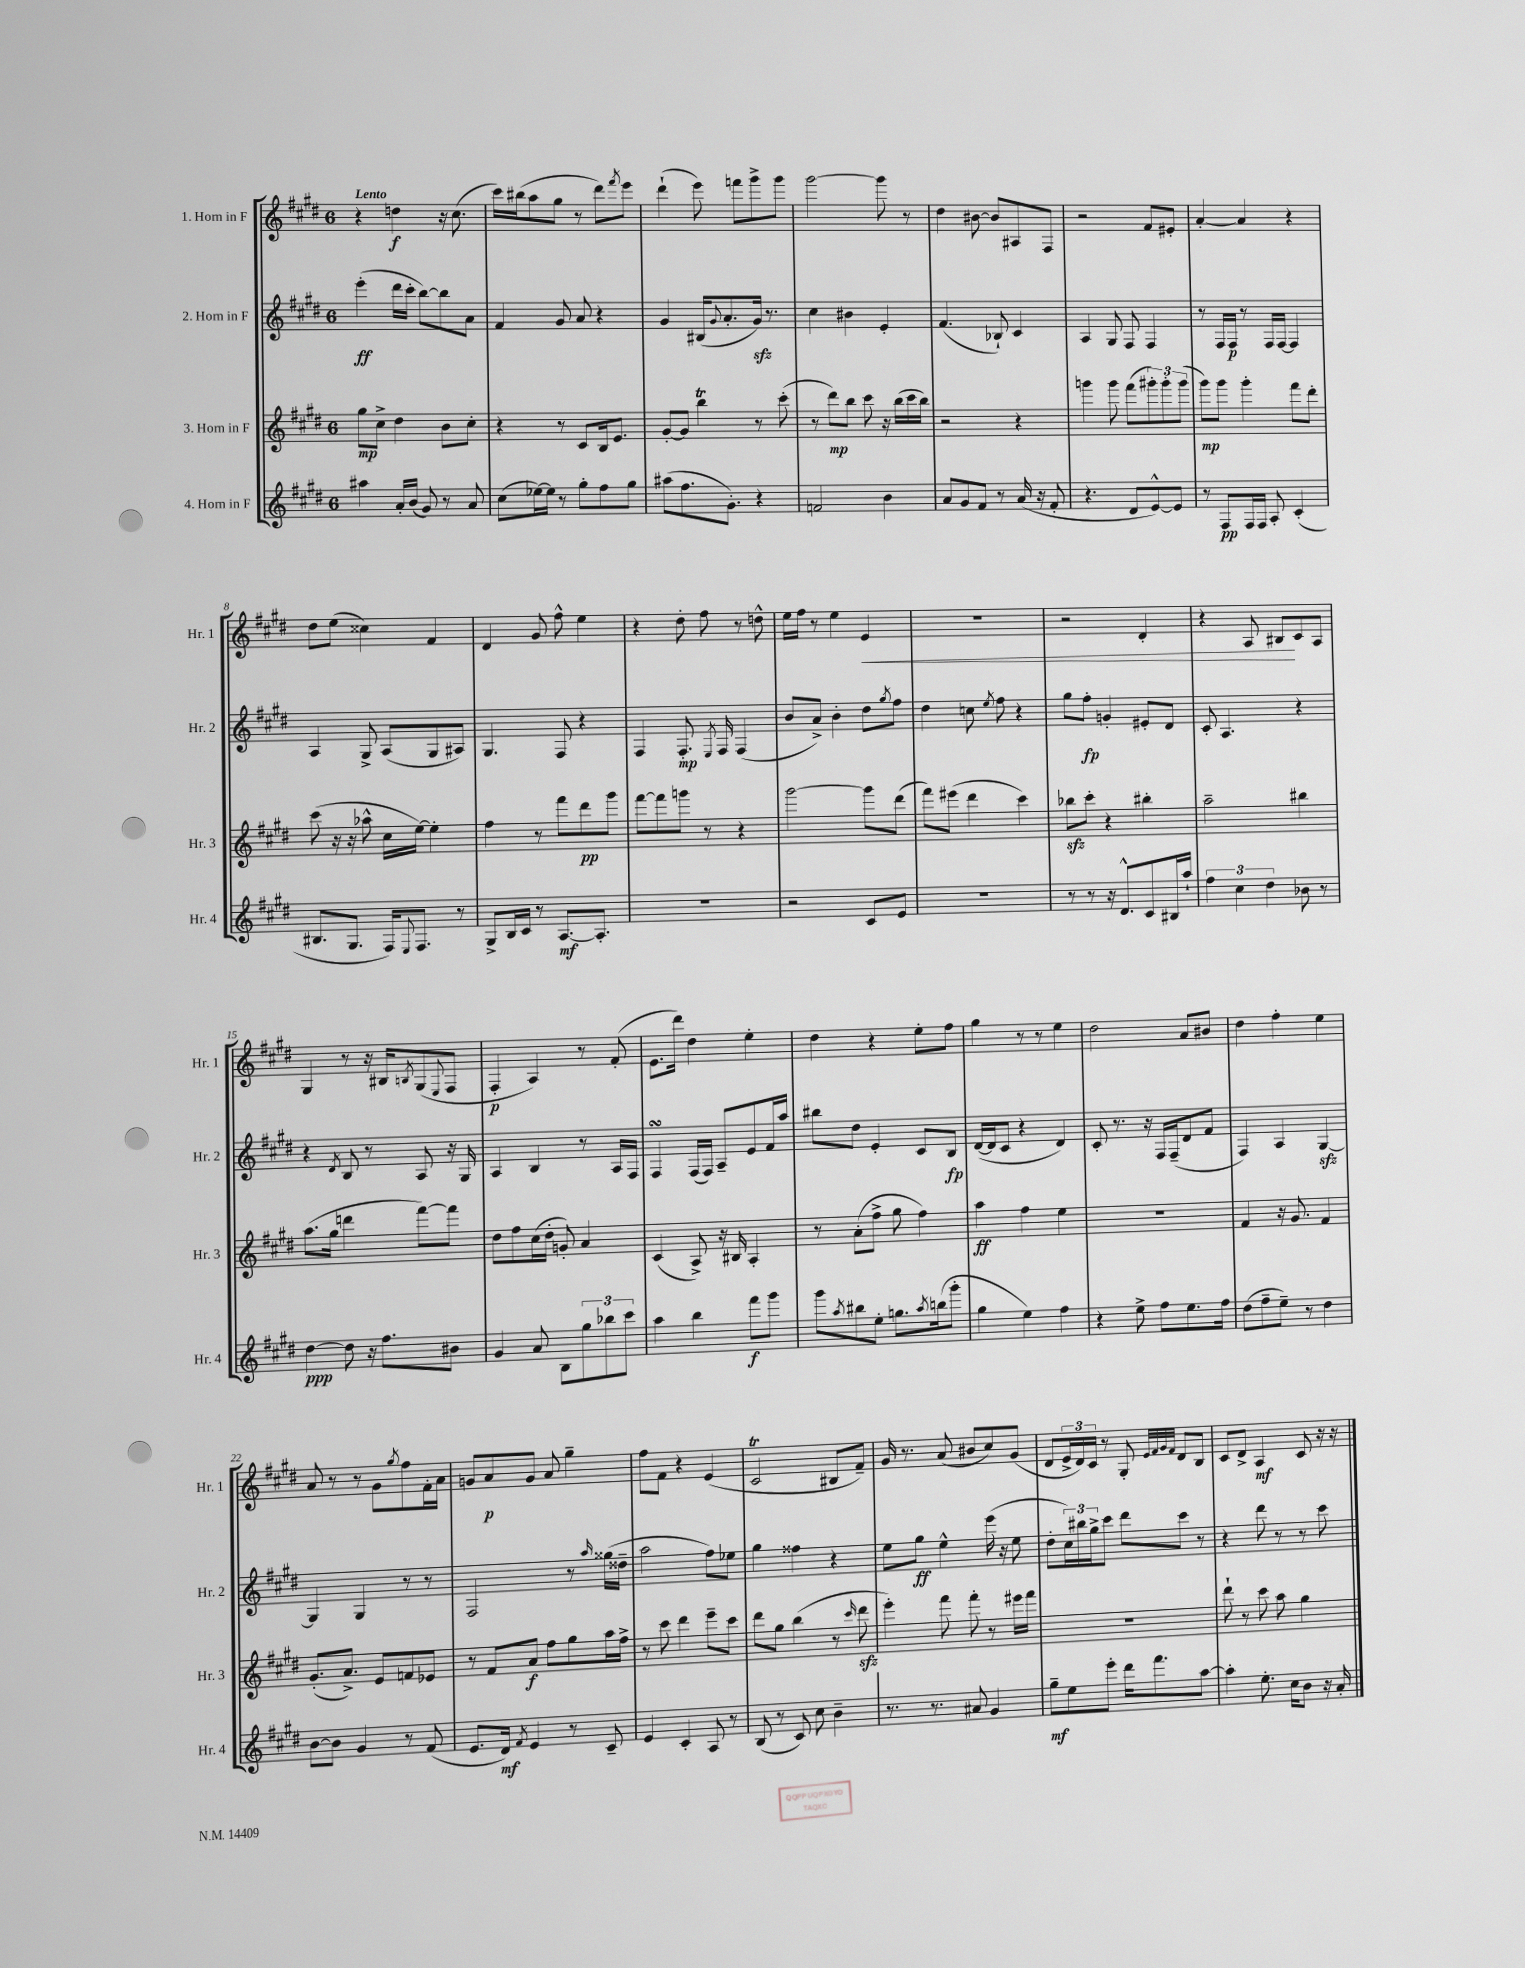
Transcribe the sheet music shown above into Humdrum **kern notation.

**kern	**kern	**kern	**kern
*staff4	*staff3	*staff2	*staff1
*clefG2	*clefG2	*clefG2	*clefG2
*k[f#c#g#d#]	*k[f#c#g#d#]	*k[f#c#g#d#]	*k[f#c#g#d#]
*M6/8	*M6/8	*M6/8	*M6/8
4aa#	8gg#	(4eee'	4r
.	8cc#^	.	.
16a'	4dd#	16ddd#	4dd
(16b	.	16ccc#'	.
8g#)	.	[8bb)	.
8r	8b	8bb]	16r
.	.	.	(8.cc#
8a	8cc#'	8a	.
=	=	=	=
(8cc#	4r	4f#	16ccc#)
.	.	.	(16bb#
[16ee-)	.	.	8aa
16ee-]	.	.	.
8r	8r	8g#	8gg#
8gg#'	8c#	8a	8r
8ff#	16B	4r	8ddd#)
.	8.e	.	.
.	.	.	8qfff#
8gg#	.	.	8eee
=	=	=	=
(8aa#	[8g#'	4g#	(4ddd#`
8.ff#	8g#]	.	.
.	4bb	(16B#	8eee)
.	.	8qqg#	.
8.g#')	.	8.a'	.
.	.	.	8fff
4r	8r	16g#)	8ggg#^
.	.	8.r	.
.	(8ccc#'	.	8ggg#
=	=	=	=
2f	8r	4cc#	[2ggg#
.	8ddd#)	.	.
.	8bb	4b#	.
.	8ccc#	.	.
4b	16r	4e'	8ggg#]
.	(16bb	.	.
.	16ccc#	.	8r
.	16bb)	.	.
=	=	=	=
8a	2r	(4.f#	4dd#
8g#	.	.	.
8f#	.	.	[8b#
8r	.	8B-`)	8b#]
(16a	4r	4c#	8A#
16r	.	.	.
8f#'	.	.	8F#
=	=	=	=
4.r	4ggg	4A	2r
.	8ggg	8G#	.
8d#	(8fff#	8F#	.
[8e^^)	12ggg#')	4F#	8f#
.	12ggg#'	.	.
8e]	.	.	8e#'
.	(12ggg#	.	.
=	=	=	=
8r	8ggg#)	8r	[4a'
8F#	8ggg#	16F#	.
.	.	16F#	.
16F#	4ggg#'	8r	4a]
16F#	.	.	.
8A'	.	16F#	.
.	.	[16F#	.
(4c#'	8fff#	4F#]	4r
.	8ddd#'	.	.
=	=	=	=
8.B#	(8ccc#	4A	8dd#
.	16r	.	(8ee
8.G#	16r	.	.
.	8aa-^^	8G#^	4cc##)
16F#)	16cc#	(8A	.
8qqE	.	.	.
8.F#	[16ee)	.	.
.	4ee']	8G#	4f#
8r	.	8A#)	.
=	=	=	=
8G#^	4ff#	4.G#	4d#
16B	.	.	.
16c#	.	.	.
8r	8r	.	8g#
[8.A	8fff#	8F#	8ff#^^
.	8ddd#	4r	4ee
8.A']	.	.	.
.	8ggg#	.	.
=	=	=	=
2.r	[8fff#	4F#	4r
.	8fff#]	.	.
.	8ggg	8.F#'	8dd#'
.	8r	.	8ff#
.	.	8qE	.
.	.	16F#	.
.	4r	(4F#	8r
.	.	.	8dd^^
=	=	=	=
2r	[2ggg#	8b	16ee
.	.	.	16ff#
.	.	8a^)	8r
.	.	4b'	4ee
8c#	8ggg#]	8dd#	4e
.	.	8qgg#	.
8e	(8ddd#	8ff#	.
=	=	=	=
2.r	8fff#)	4dd#	2.r
.	(8eee#	.	.
.	4ddd#	8cc	.
.	.	8qee	.
.	.	8ff#	.
.	4ccc#)	4r	.
=	=	=	=
8r	8bb-	8gg#	2r
8r	8ccc#'	8ff#'	.
16r	4r	4g'	.
8.d#^^	.	.	.
8c#	4bb#'	8e#'	4d#'
16B#	.	8d#	.
16aa`	.	.	.
=	=	=	=
6ff#	2aa~	8c#'	4r
.	.	4.A	.
6cc#	.	.	.
.	.	.	8A
6dd#	.	.	.
.	.	.	8B#
8b-	4bb#	4r	8c#
8r	.	.	8A
=	=	=	=
[4dd#	(8.aa	4r	4G#
.	16gg#	.	.
.	.	8qd#	.
8dd#]	4ddd	8B	8r
16r	.	8r	16r
8.ff#	.	.	16B#
.	.	.	8qB
.	[8fff#)	8A	(8G#
.	.	.	8qqE
8b#	8fff#]	16r	8F#
.	.	16G#	.
=	=	=	=
4g#	8dd#	4A	4F#'
.	8ff#	.	.
8a	(16cc#	4B	4A)
.	16dd#'	.	.
8B	8g')	.	.
12gg#	4a	8r	8r
12bb-	.	.	.
.	.	16A	(8f#'
12ccc#	.	.	.
.	.	16F#	.
=	=	=	=
4aa	(4c#	4F#	8.e
.	.	.	16ddd#)
4bb	8A^)	(16F#	4dd#
.	.	16F#)	.
.	16r	8A~	.
.	16B#	.	.
8fff#	4A'	8e	4ee'
8ggg#	.	16f#	.
.	.	16aa	.
=	=	=	=
8ggg#	8r	8bb#	4dd#
8qaa	.	.	.
8bb#	(8a'	8dd#	.
8ee'	8ff#^	4e'	4r
8.gg	8gg#	.	.
.	4ff#)	8c#	8ee'
8qaa	.	.	.
(16bb	.	.	.
8ggg#'	.	8B	8ff#
=	=	=	=
4gg#	4aa	([16d#	4gg#
.	.	16d#]	.
.	.	8c#	.
4ee)	4ff#	4r	8r
.	.	.	8r
4ff#	4ee	4d#)	4ee
=	=	=	=
4r	2.r	8c#'	2dd#
.	.	8.r	.
8ee^	.	.	.
.	.	16r	.
8ff#	.	16F#	.
.	.	(16F#~	.
8.ee	.	8d#	8a
.	.	8f#	8b#
16ff#	.	.	.
=	=	=	=
(8dd#	4f#	4F#)	4dd#
8ff#~	.	.	.
8ee~)	16r	4A	4ff#'
.	8.g#	.	.
8r	.	.	.
4dd#	4f#	[4G#	4ee
=	=	=	=
[8b	(8.g#'	4G#]	8a
8b]	.	.	8r
.	8.a^)	.	.
4g#	.	4G#	8r
.	8e	.	8g#
.	.	.	8qgg#
8r	8f	8r	8ff#
(8f#	8e-	8r	16f#'
.	.	.	16a
=	=	=	=
8.e	8r	2F#	8g
.	8f#	.	8a
16d#)	.	.	.
8qf#	.	.	.
4e	8a	.	8g
.	8ff#	.	8a
8r	8gg#	8r	4gg#~
.	.	16qqaa	.
8c#~	16aa	(16gg##	.
.	16ff#^	16dd##~	.
=	=	=	=
4e	8r	2aa	8ff#
.	8ccc#	.	8f#
4c#'	4ddd#	.	4r
8A	8eee~	8ff#)	(4e
8r	8ccc#	8ee-	.
=	=	=	=
(8B	8ddd#	4gg#	2c#
8r	8gg#	.	.
8c#)	(4bb	4ff##	.
8cc#	.	.	.
4b~	8r	4r	8B#
.	16qqccc#	.	.
.	8ddd#	.	8f#~)
=	=	=	=
8.r	4eee')	8ee	16g#
.	.	.	8.r
.	.	8gg#	.
8.r	.	.	.
.	8fff#	4ee^^	(8a
8a#	8fff#'	.	8b#
4g#	8r	(16eee	8cc#)
.	.	16r	.
.	16eee#	8ee	(8g#
.	16fff#	.	.
=	=	=	=
8gg#~	2.r	8dd#'	8d#
8ee	.	24cc#)	24e^
.	.	24bb#	24d#)
.	.	24gg#^	24c#
8eee'	.	8ccc#	8r
16ddd#	.	8ddd#	8G#'
8.fff#	.	.	.
.	.	.	32qqe
.	.	.	32qqf#
.	.	.	32qqg#
.	.	.	32qqf#
.	.	8ccc#	8d#
[8aa	.	8r	8B
=	=	=	=
4aa']	8ddd#`	4r	8c#
.	8r	.	8d#^
8.ee'	8ccc#	8ddd#	4A
.	8aa	8r	.
16cc#	.	.	.
8b	4gg#	8r	8c#
16r	.	8ccc#	16r
16a'	.	.	16r
==	==	==	==
*-	*-	*-	*-
